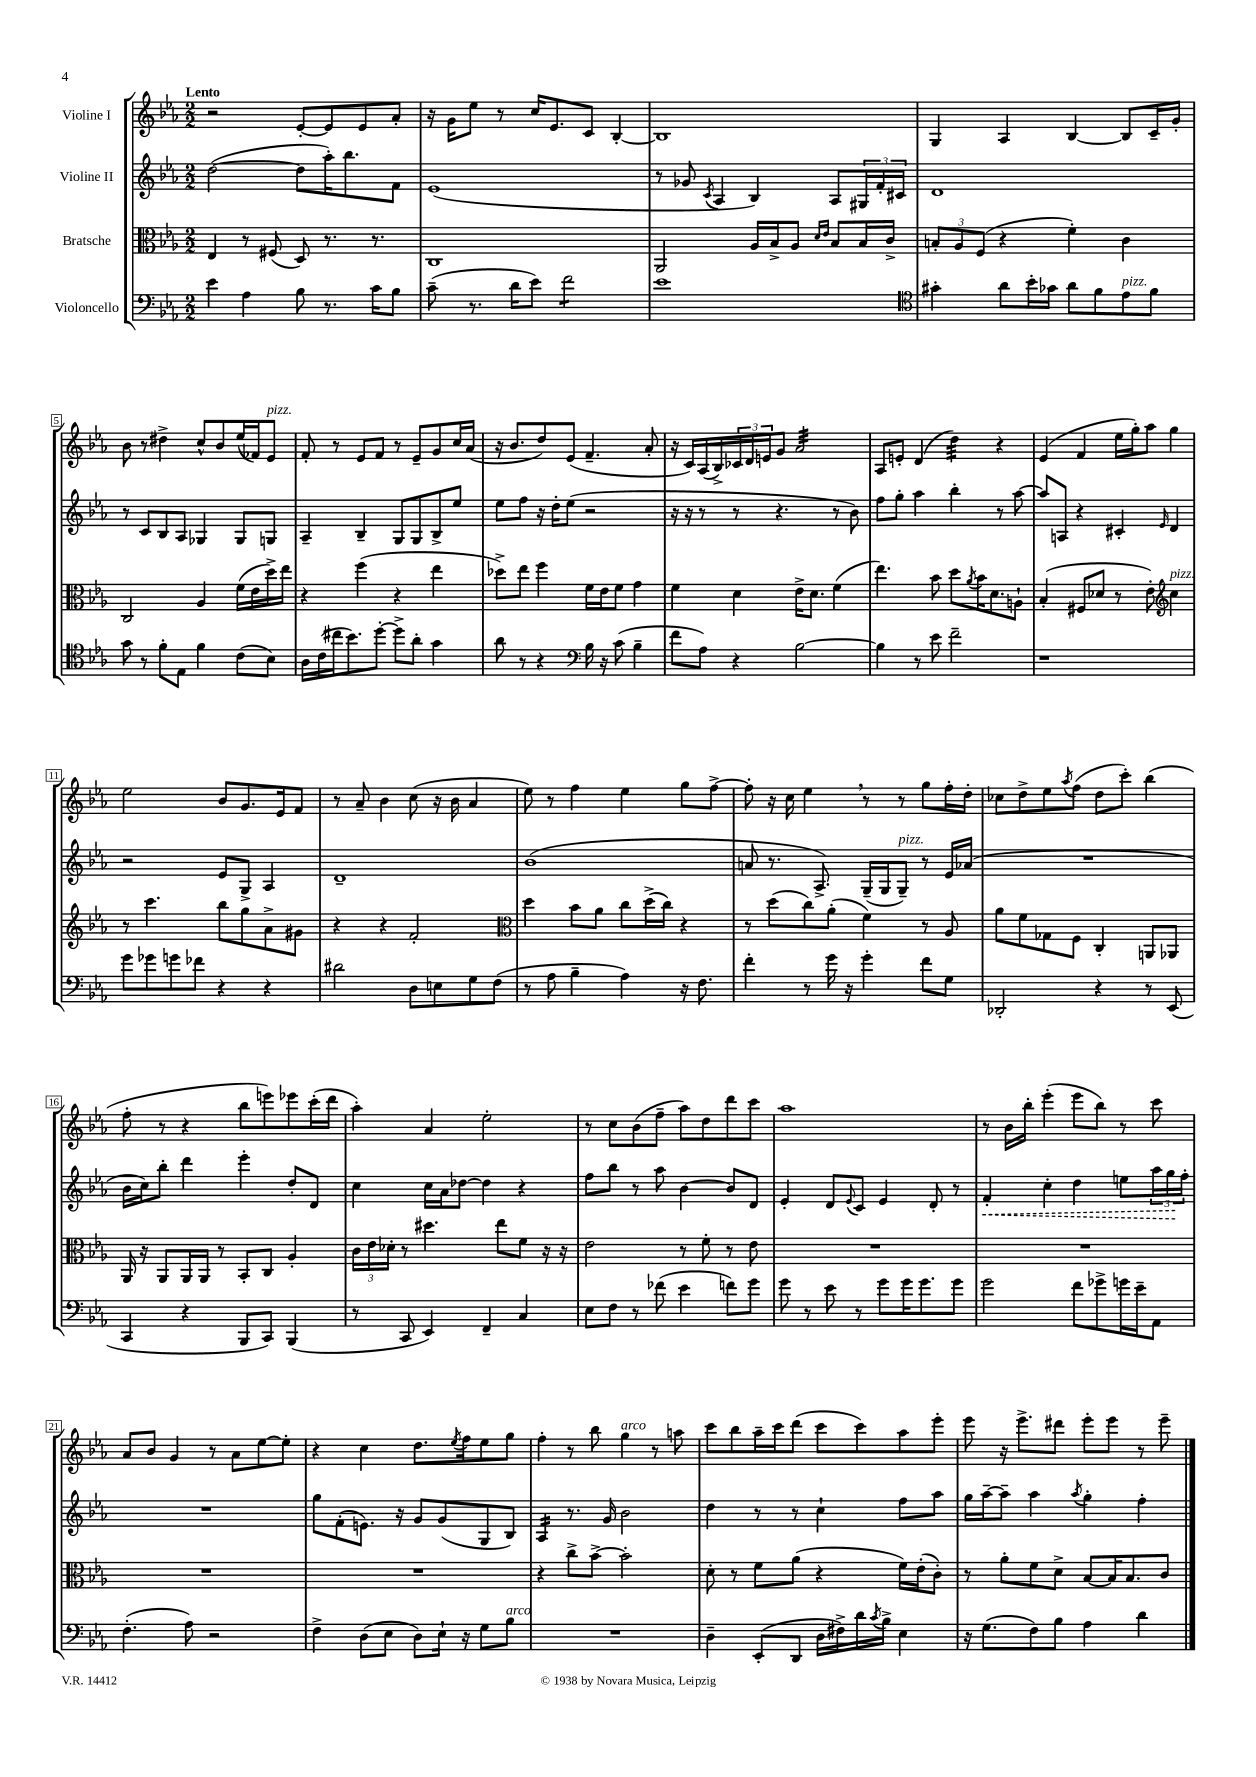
<<
\new StaffGroup <<
\new Staff = "s0" \with { instrumentName = "Violine I" } {
    \clef treble \key ees \major \numericTimeSignature \time 2/2 \tempo "Lento"
    r2 ees'8~-. ees'8 ees'8 aes'8-. |
    r16 g'16 ees''8 r8 c''16 ees'8. c'8 bes4~-. |
    bes1 |
    g4 aes4 bes4~ bes8 c'16-- g'16-. |
    bes'8 r8 dis''4-> c''8-^ bes'8 ees''16( fes'16) ees'8^\markup { \italic "pizz." } |
    f'8-. r8 ees'8 f'8 r8 ees'8-- g'8 c''16 aes'16( |
    r16 bes'8. d''8) ees'8( f'4.-- aes'8-. |
    r16 c'16) aes16( bes16->) \tuplet 3/2 { ces'16 d'16 e'16 } g'8 aes'2:32 |
    aes8 e'8-. d'4( d''4:32) r4 |
    ees'4( f'4 ees''16 g''16-.) aes''8 g''4 |
    ees''2 bes'8 g'8. ees'16 f'8 |
    r8 aes'8-- bes'4 c''8( r16 bes'16 aes'4 |
    ees''8) r8 f''4 ees''4 g''8 f''8~-> |
    f''8-. r16 c''16 ees''4 \breathe r8 r8 g''8 f''16-. d''16-. |
    ces''8 d''8-> ees''8 \acciaccatura { aes''8 } f''8( d''8 c'''8-.) bes''4( |
    f''8-. r8 r4 bes''8 e'''8) ees'''8 c'''16-.( d'''16 |
    aes''4-.) aes'4 ees''2-. |
    r8 c''8 bes'8( f''8-- aes''8) d''8 d'''8 c'''8 |
    aes''1 |
    r8 bes'16 bes''16-. ees'''4-.( ees'''8 bes''8) r8 c'''8 |
    aes'8 bes'8 g'4 r8 aes'8 ees''8~ ees''8-. |
    r4 c''4 d''8. \acciaccatura { ees''8 } f''16 ees''8 g''8 |
    f''4-. r8 bes''8 g''4^\markup { \italic "arco" } r8 a''8 |
    c'''8 bes''8 aes''16-- c'''16 d'''8( c'''8 c'''8) aes''8 ees'''8-. |
    ees'''8 r16 ees'''8.-> dis'''8 ees'''8-. ees'''8 r8 ees'''8-- \bar "|." |
}
\new Staff = "s1" \with { instrumentName = "Violine II" } {
    \clef treble \key ees \major \numericTimeSignature \time 2/2
    d''2~( d''8 aes''16-.) bes''8. f'8 |
    ees'1( |
    r8 ges'8 \acciaccatura { c'8 } aes4 bes4) aes8 \tuplet 3/2 { gis16 f'16-. cis'16 } |
    d'1 |
    r8 c'8 bes8 aes8 ges4 ges8 g8 |
    aes4-- bes4-- g8 g8 bes8-> ees''8 |
    ees''8 f''8 r16 d''16-. ees''8( r2 |
    r16 r16 r8 r8 r4. r8 bes'8) |
    f''8 g''8-. aes''4 bes''4-. r8 aes''8~ |
    aes''8 a8 r4 cis'4-. \grace { ees'16 } d'4 |
    r2 ees'8 g8-> aes4 |
    d'1-- |
    bes'1( |
    a'8 r8. aes8.->) g16--( g16 g8--^\markup { \italic "pizz." }) r8 ees'16 aes'16( |
    R1 |
    bes'16 c''16) bes''8-. d'''4 ees'''4-. d''8-. d'8 |
    c''4 c''16 aes'16 des''8~ des''4 r4 |
    f''8 bes''8 r8 aes''8 bes'4~ bes'8 d'8 |
    ees'4-. d'8 \appoggiatura { ees'8 } c'8 ees'4 d'8-. r8 |
    \once \override Hairpin.style = #'dashed-line f'4-.\< c''4-. d''4 e''8 \tuplet 3/2 { aes''16 g''16\! f''16-. } |
    R1 |
    g''8 f'8-.( e'8.) r16 g'8 g'8( g8 bes8) |
    aes4:16 r8. g'16 bes'2 |
    d''4 r8 r8 c''4-! f''8 aes''8 |
    g''16 aes''16~-- aes''8-- aes''4 \acciaccatura { aes''8 } g''4-. f''4-. \bar "|." |
}
\new Staff = "s2" \with { instrumentName = "Bratsche" } {
    \clef alto \key ees \major \numericTimeSignature \time 2/2
    ees4 r8 fis8( d8) r8. r8. |
    c1 |
    aes,2 aes16 bes16-> aes8 \grace { d'16 ees'16 } bes8 bes16 c'16-> |
    \tuplet 3/2 { b8-. aes8 f8( } r4 f'4-.) c'4 |
    c2 aes4 f'16( ees'16 d''16->) ees''16 |
    r4 f''4( r4 ees''4 |
    des''8->) ees''8 f''4 f'16 ees'16 f'8 g'4 |
    f'4 d'4 ees'16-> d'8. f'4( |
    ees''4.) bes'8 d''8 \acciaccatura { aes'8 } bes'16 d'8. a8-! |
    bes4-.( fis8 des'8 r8 ees'8-.) \clef treble c''4^\markup { \italic "pizz." } |
    r8 c'''4. bes''8 g''8 aes'8-> gis'8 |
    r4 r4 f'2-. |
    \clef alto d''4 bes'8 aes'8 c''8 d''16->( c''16) r4 |
    r8 d''8( c''8) aes'8-.( f'4) r8 aes8 |
    aes'8 f'8 ges8 f8 c4-. a,8 aes,8 |
    aes,16 r16 aes,8 aes,16 aes,16 r8 bes,8-. c8 aes4-. |
    \tuplet 3/2 { c'16 ees'16 des'16-. } r8 dis''4. ees''8 f'8 r16 r16 |
    ees'2 r8 f'8-. r8 ees'8 |
    R1 |
    R1 |
    R1 |
    R1 |
    r4 c''8-> bes'8~-> bes'2-. |
    d'8-. r8 f'8 aes'8( r4 f'16) ees'16-.( c'8-.) |
    r8 aes'8-. f'8 d'8-> bes8~ bes16 bes8. c'8 \bar "|." |
}
\new Staff = "s3" \with { instrumentName = "Violoncello" } {
    \clef bass \key ees \major \numericTimeSignature \time 2/2
    ees'4 aes4 bes8 r8. c'16 bes8 |
    c'8--( r8. d'16 ees'8) f'2:8 |
    ees'1 |
    \clef tenor gis'4-. aes'8 bes'16-. ges'16 aes'8 f'8 ees'8^\markup { \italic "pizz." } f'8 |
    g'8 r8 f'8-. ees8 f'4 c'8( bes8) |
    aes16 c'16( cis''16 bes'8.) d''8~-. d''8-> aes'8-. g'4 |
    aes'8 r8 r4 \clef bass bes16 r16 c'8( bes4-- |
    f'8 aes8) r4 bes2~ |
    bes4 r8 ees'8 f'2-- |
    r1 |
    g'8 ges'8 g'8 fes'8 r4 r4 |
    dis'2 d8 e8 g8 f8( |
    r8 aes8 bes4-- aes4) r16 f8. |
    f'4-. r8 g'16 r16 g'4-. f'8 g8 |
    des,2-. r4 r8 ees,8( |
    c,4 r4 bes,,8 c,8) bes,,4( |
    r8 c,8 ees,4) f,4-- c4 |
    ees8 f8 r8 fes'8( ees'4 f'8) g'8 |
    g'8 r8 ees'8 r8 g'8 g'16 g'8. g'8 |
    g'2 f'8 ges'8-> g'16 ees'16-- aes,8 |
    f4.-.( aes8) r2 |
    f4-> d8( ees8 d8) ees16-! r16 g8 bes8^\markup { \italic "arco" } |
    R1 |
    d4-- ees,8-.( d,8 d16 fis16->) d'16 \acciaccatura { c'8 } bes16-> ees4 |
    r16 g8.( f8) bes8 aes4 d'4 \bar "|." |
}
>>
>>
\layout { \context { \Score \override BarNumber.stencil = #(make-stencil-boxer 0.1 0.3 ly:text-interface::print) } }
